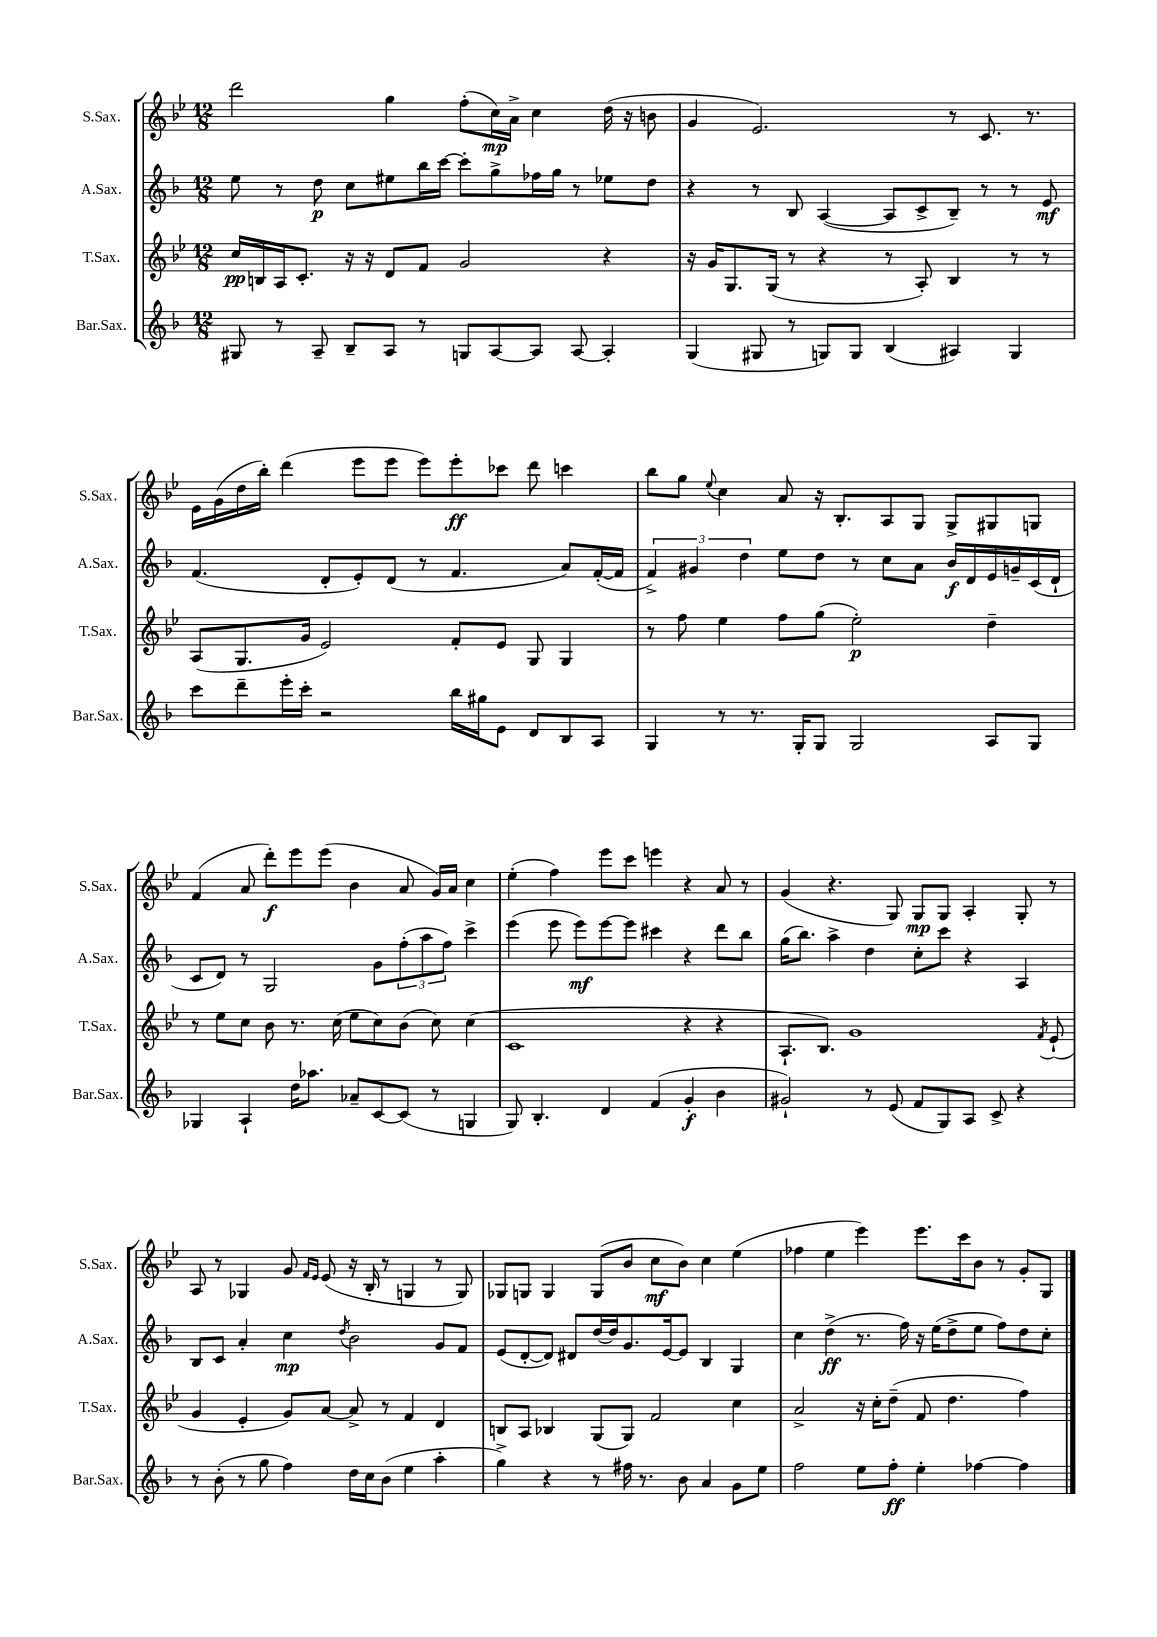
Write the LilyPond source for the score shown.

<<
\new StaffGroup <<
\new Staff = "s0" \with { instrumentName = "S.Sax." shortInstrumentName = "S.Sax." } {
    \clef treble \key bes \major \numericTimeSignature \time 12/8
    d'''2 g''4 f''8-.( c''16\mp) a'16-> c''4 d''16( r16 b'8 |
    g'4 ees'2.) r8 c'8. r8. |
    ees'16 g'16( d''16 bes''16-.) d'''4( ees'''8 ees'''8 ees'''8) ees'''8-.\ff ces'''8 d'''8 c'''4 |
    bes''8 g''8 \appoggiatura { ees''8 } c''4 a'8 r16 bes8.-. a8 g8 g8-> gis8 g8 |
    f'4( a'8 d'''8-.\f) ees'''8 ees'''8( bes'4 a'8 g'16) a'16 c''4 |
    ees''4-.( f''4) ees'''8 c'''8 e'''4 r4 a'8 r8 |
    g'4( r4. g8) g8\mp g8 a4-. g8-. r8 |
    a8 r8 ges4 g'8 \grace { f'16 ees'16 } ees'8( r16 bes16-. r8 g4 r8 g8) |
    ges8 g8 g4 g8( bes'8 c''8\mf bes'8) c''4 ees''4( |
    fes''4 ees''4 ees'''4) ees'''8. c'''16 bes'8 r8 g'8-. g8 \bar "|." |
}
\new Staff = "s1" \with { instrumentName = "A.Sax." shortInstrumentName = "A.Sax." } {
    \clef treble \key f \major \numericTimeSignature \time 12/8
    e''8 r8 d''8\p c''8 eis''8 bes''16 c'''16~ c'''8-. g''8-> fes''16 g''16 r8 ees''8 d''8 |
    r4 r8 bes8 a4~( a8 c'8-> bes8--) r8 r8 e'8\mf |
    f'4.( d'8-. e'8-.) d'8( r8 f'4. a'8) f'16~-.( f'16 |
    \tuplet 3/2 { f'4->) gis'4 d''4 } e''8 d''8 r8 c''8 a'8 bes'16\f d'16 e'16 g'16-- c'16( d'16-! |
    c'8 d'8) r8 g2 g'8 \tuplet 3/2 { f''8-.( a''8 f''8) } c'''4-> |
    e'''4( e'''8 e'''8\mf) e'''8~ e'''8 cis'''4 r4 d'''8 bes''8 |
    g''16( bes''8.) a''4-> d''4 c''8-. c'''8 r4 a4 |
    bes8 c'8 a'4-. c''4\mp \acciaccatura { d''8 } bes'2 g'8 f'8 |
    e'8( d'8~-. d'8) dis'8 d''16~ d''16 g'8. e'16~ e'8 bes4 g4 |
    c''4 d''4->\ff( r8. f''16) r16 e''16( d''8-> e''8 f''8) d''8 c''8-. \bar "|." |
}
\new Staff = "s2" \with { instrumentName = "T.Sax." shortInstrumentName = "T.Sax." } {
    \clef treble \key bes \major \numericTimeSignature \time 12/8
    c''16\pp b16 a16 c'8.-. r16 r16 d'8 f'8 g'2 r4 |
    r16 g'16 g8. g16( r8 r4 r8 a8-.) bes4 r8 r8 |
    a8( g8. g'16 ees'2) f'8-. ees'8 g8 g4 |
    r8 f''8 ees''4 f''8 g''8( ees''2-.\p) d''4-- |
    r8 ees''8 c''8 bes'8 r8. c''16( ees''8 c''8) bes'8( c''8) c''4( |
    c'1 r4 r4 |
    a8.-! bes8.) g'1 \acciaccatura { f'8 } ees'8-!( |
    g'4 ees'4-. g'8) a'8~ a'8-> r8 f'4 d'4 |
    b8 a8 bes4 g8( g8) f'2 c''4 |
    a'2-> r16 c''16-. d''8--( f'8 d''4. f''4) \bar "|." |
}
\new Staff = "s3" \with { instrumentName = "Bar.Sax." shortInstrumentName = "Bar.Sax." } {
    \clef treble \key f \major \numericTimeSignature \time 12/8
    gis8 r8 a8-- bes8-- a8 r8 g8 a8~ a8 a8~ a4-. |
    g4( gis8 r8 g8) g8 bes4( ais4) g4 |
    c'''8 d'''8-- e'''16-. c'''16-. r2 bes''16 gis''16 e'8 d'8 bes8 a8 |
    g4 r8 r8. g16-. g8 g2 a8 g8 |
    ges4 a4-! d''16 aes''8. aes'8-- c'8~ c'8( r8 g4 |
    g8) bes4.-. d'4 f'4( g'4-.\f bes'4 |
    gis'2-!) r8 e'8( f'8 g8) a8 c'8-> r4 |
    r8 bes'8-.( r8 g''8 f''4) d''16 c''16 bes'8( e''4 a''4-. |
    g''4->) r4 r8 fis''16 r8. bes'8 a'4 g'8 e''8 |
    f''2 e''8 f''8-.\ff e''4-. fes''4~ fes''4 \bar "|." |
}
>>
>>
\layout { \context { \Score \remove "Bar_number_engraver" } }
